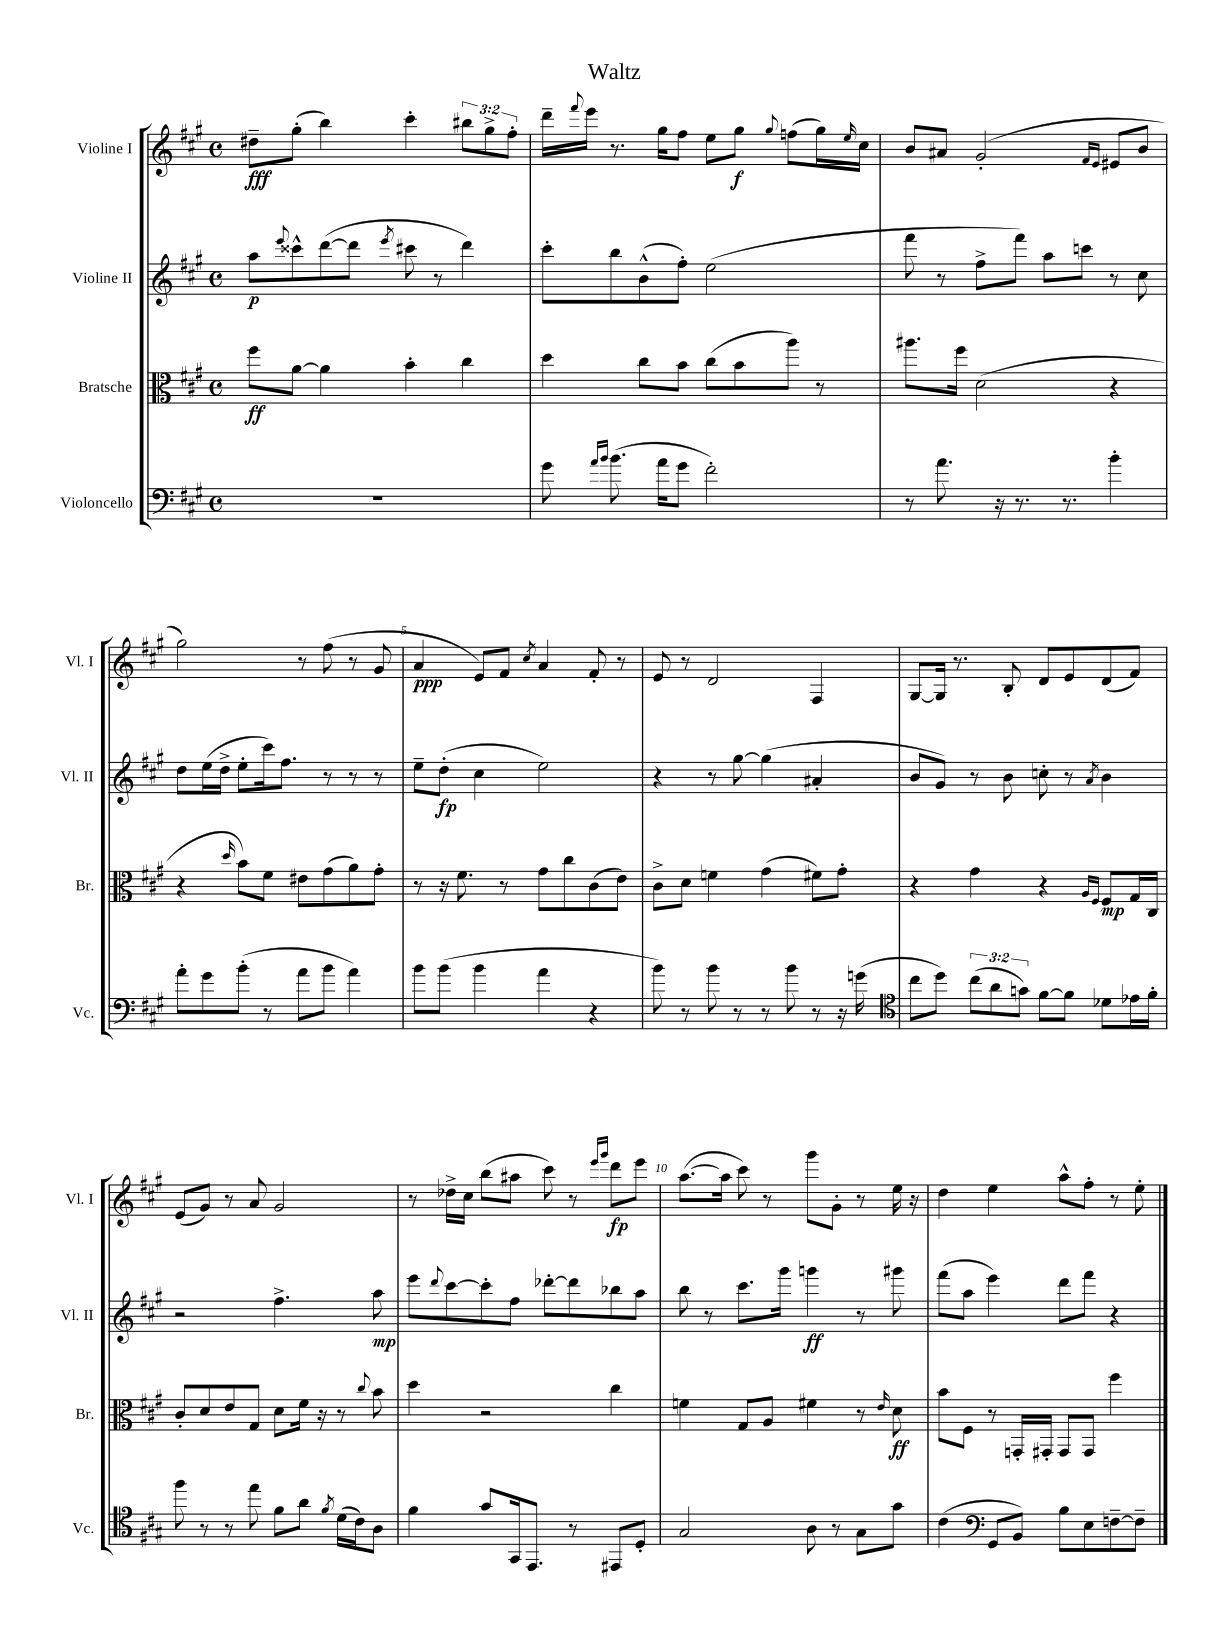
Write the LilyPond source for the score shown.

\header { title = "Waltz" }
<<
\new StaffGroup <<
\new Staff = "s0" \with { instrumentName = "Violine I" shortInstrumentName = "Vl. I" } {
    \clef treble \key a \major \defaultTimeSignature \time 4/4 \override Staff.TupletNumber.text = #tuplet-number::calc-fraction-text
    dis''8--\fff gis''8-.( b''4) cis'''4-. \tuplet 3/2 { bis''8 gis''8-> fis''8-. } |
    d'''16-- \appoggiatura { fis'''8 } e'''16 r8. gis''16 fis''8 e''8 gis''8\f \appoggiatura { gis''8 } f''8( gis''16) \grace { e''16 } cis''16 |
    b'8 ais'8 gis'2-.( \grace { fis'16 e'16 } eis'8 b'8 |
    gis''2) r8 fis''8( r8 gis'8 |
    a'4\ppp e'8) fis'8 \acciaccatura { cis''8 } a'4 fis'8-. r8 |
    e'8 r8 d'2 fis4 |
    gis8~ gis16 r8. b8-. d'8 e'8 d'8( fis'8) |
    e'8( gis'8) r8 a'8 gis'2 |
    r8 des''16-> cis''16 b''8( ais''8 cis'''8) r8 \grace { e'''16 gis'''16 } d'''8\fp e'''8 |
    a''8.~( a''16 cis'''8) r8 gis'''8 gis'8-. r8 e''16 r16 |
    d''4 e''4 a''8-^ fis''8-. r8 e''8-. \bar "|." |
}
\new Staff = "s1" \with { instrumentName = "Violine II" shortInstrumentName = "Vl. II" } {
    \clef treble \key a \major \defaultTimeSignature \time 4/4
    a''8\p \appoggiatura { e'''8 } cisis'''8-^ d'''8~( d'''8 \acciaccatura { e'''8 } cis'''8 r8 d'''4) |
    cis'''8-. b''8 b'8-^( fis''8-.) e''2( |
    fis'''8 r8 fis''8-> fis'''8) a''8 c'''8 r8 cis''8 |
    d''8 e''16( d''16-> e''8-. cis'''16) fis''8. r8 r8 r8 |
    e''8-- d''8-.\fp( cis''4 e''2) |
    r4 r8 gis''8~ gis''4( ais'4-. |
    b'8 gis'8) r8 b'8 c''8-. r8 \acciaccatura { a'8 } b'4 |
    r2 fis''4.-> a''8\mp |
    e'''8 \appoggiatura { d'''8 } cis'''8~ cis'''8-. fis''8 des'''8~-. des'''8 bes''8 a''8 |
    b''8 r8 cis'''8. gis'''16 g'''4\ff r8 gis'''8 |
    fis'''8( a''8 e'''4) d'''8 fis'''8 r4 \bar "|." |
}
\new Staff = "s2" \with { instrumentName = "Bratsche" shortInstrumentName = "Br." } {
    \clef alto \key a \major \defaultTimeSignature \time 4/4
    fis''8\ff a'8~ a'4 b'4-. cis''4 |
    d''4 cis''8 b'8 cis''8( b'8 a''8) r8 |
    ais''8. fis''16 d'2( r4 |
    r4 \grace { d''16 } b'8) fis'8 eis'8 gis'8( a'8) gis'8-. |
    r8 r16 fis'8. r8 gis'8 cis''8 cis'8( e'8) |
    cis'8-> d'8 f'4 gis'4( fis'8) gis'8-. |
    r4 gis'4 r4 \grace { a16 fis16 } fis8\mp gis16 cis16 |
    cis'8-. d'8 e'8 gis8 d'8 fis'16 r16 r8 \appoggiatura { cis''8 } b'8 |
    d''4 r2 cis''4 |
    f'4 gis8 a8 fis'4 r8 \grace { e'16 } d'8\ff |
    b'8 fis8 r8 g,16-. gis,16-. gis,8 gis,8 fis''4 \bar "|." |
}
\new Staff = "s3" \with { instrumentName = "Violoncello" shortInstrumentName = "Vc." } {
    \clef bass \key a \major \defaultTimeSignature \time 4/4 \override Staff.TupletNumber.text = #tuplet-number::calc-fraction-text
    R1 |
    gis'8 \grace { a'16 b'16 } b'8.( a'16 gis'8 fis'2-.) |
    r8 a'8. r16 r8. r8. b'4-. |
    a'8-. gis'8 b'8-.( r8 a'8 b'8 a'4) |
    b'8 b'8( b'4 a'4 r4 |
    b'8) r8 b'8 r8 r8 b'8 r8 r16 g'16( |
    \clef tenor cis''8 d''8) \tuplet 3/2 { cis''8( a'8 g'8) } fis'8~ fis'8 des'8 ees'16 fis'16-. |
    fis''8 r8 r8 e''8 fis'8 a'8 \acciaccatura { fis'8 } d'16( cis'16) a8 |
    fis'4 gis'8 gis,16 e,8. r8 eis,8 d8-. |
    gis2 a8 r8 gis8 gis'8 |
    cis'4( \clef bass gis,8 b,8) b8 e8 f8~-- f8-- \bar "|." |
}
>>
>>
\layout { \context { \Score \override BarNumber.break-visibility = ##(#f #t #t) barNumberVisibility = #(every-nth-bar-number-visible 5) } }
